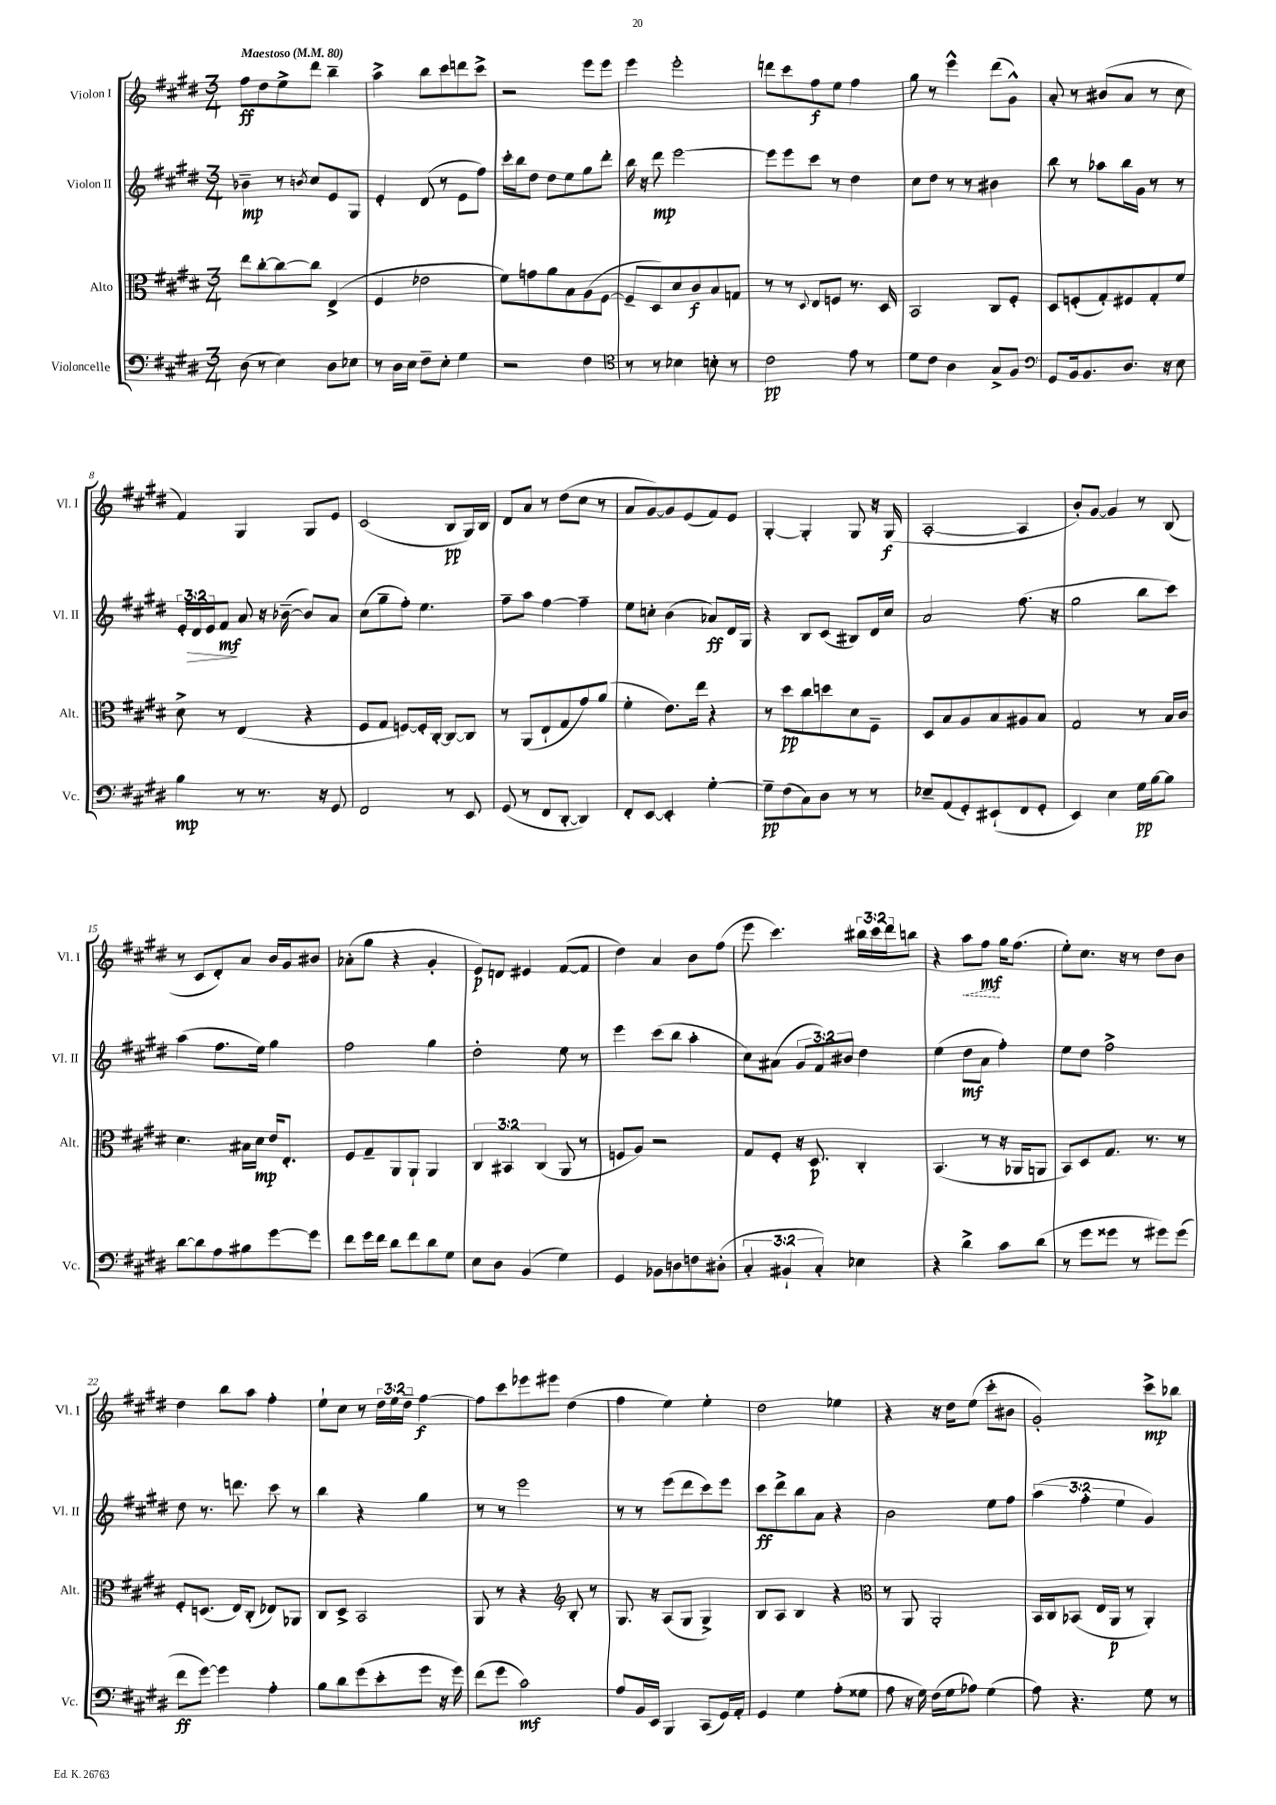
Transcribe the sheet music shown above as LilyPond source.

<<
\new StaffGroup <<
\new Staff = "s0" \with { instrumentName = "Violon I" shortInstrumentName = "Vl. I" } {
    \clef treble \key e \major \numericTimeSignature \time 3/4 \override Staff.TupletNumber.text = #tuplet-number::calc-fraction-text \tempo "Maestoso" 4 = 80
    fis''8\ff dis''8 e''8-> dis'''8 b''4-- |
    a''4-> b''8 cis'''8 d'''8 cis'''8-> |
    r2 e'''8 e'''8 |
    e'''4 e'''2-. |
    d'''8 cis'''8 fis''8\f e''8 fis''4 |
    gis''8 r8 e'''4-^ dis'''8( gis'8-^) |
    a'8-. r8 bis'8( a'8 r8 cis''8 |
    fis'4) gis4 gis8 e'8 |
    cis'2( b8\pp gis16) b16 |
    dis'8 a'8 r8 dis''8( cis''8 r8 |
    a'8 gis'8~) gis'8 e'8( fis'8) e'8 |
    gis4~-. gis4-. gis8 r16 gis16\f( |
    a2~-. a4 |
    b'8-.) gis'8~ gis'4 r8 b8( |
    r8 cis'8 dis'8-.) a'8 b'16 gis'16 bis'8 |
    aes'8-.( gis''8 r4 gis'4-. |
    e'8\p) d'8 eis'4 fis'8~( fis'8 |
    dis''4) a'4 b'8 fis''8( |
    e'''8 cis'''4.) \tuplet 3/2 { bis''16 cis'''16 dis'''16 } b''8 |
    r4 \once \override Hairpin.style = #'dashed-line a''8\< fis''8\mf\! gis''16 fis''8.( |
    e''8-.) cis''8. r16 r8 dis''8 b'8 |
    dis''4 b''8 a''8 fis''4-. |
    e''8-! cis''8 r8 \tuplet 3/2 { dis''16 e''16 dis''16-- } fis''4~\f |
    fis''8 cis'''8 ees'''8 eis'''8 dis''4( |
    fis''4 e''4) e''4-. |
    dis''2 ees''4 |
    r4 r16 dis''16 e''8( cis'''8-. bis'8 |
    gis'2-.) cis'''8->\mp bes''8 \bar "|." |
}
\new Staff = "s1" \with { instrumentName = "Violon II" shortInstrumentName = "Vl. II" } {
    \clef treble \key e \major \numericTimeSignature \time 3/4 \override Staff.TupletNumber.text = #tuplet-number::calc-fraction-text
    bes'4--\mp r8 \acciaccatura { b'8 } cis''8 e'8 gis8 |
    e'4-. dis'8( r8 e'8 fis''8) |
    cis'''16-. b''16 dis''8 dis''8 e''8 gis''8 dis'''8-. |
    b''16 r16 dis'''8\mp e'''2~ |
    e'''8 e'''8 cis'''8 r8 dis''4 |
    cis''8 dis''8 r8 r8 bis'4 |
    b''8 r8 aes''8 b''16 gis'16 r8 r8 |
    \tuplet 3/2 { e'16-. dis'16\> e'16 } fis'8\mf\! a'8 r16 bes'16~--( bes'8) a'8 |
    cis''8( gis''8-- fis''8-.) e''4. |
    fis''8-- a''8 fis''4~ fis''4-- |
    e''8 c''8-. b'4( aes'8\ff) dis'16 gis16 |
    r4 b8 cis'8( bis8) dis'16 cis''16 |
    a'2 fis''8.( r16 |
    gis''2 b''8 cis'''8) |
    a''4( fis''8. e''16) gis''4 |
    fis''2 gis''4 |
    dis''2-. e''8 r8 |
    e'''4 cis'''8( b''8 a''4-. |
    cis''8) ais'8( \tuplet 3/2 { gis'8 fis'8) bis'8 } dis''4 |
    e''4( dis''8\mf a'8 fis''4-.) |
    e''8 dis''8 fis''2-> |
    dis''8 r8. d'''8. cis'''8 r8 |
    b''4 r4 gis''4 |
    r8 r8 e'''2 |
    r8 r8 e'''8( dis'''8 cis'''8) e'''8 |
    cis'''8\ff dis'''8-> b''8 a'8 r4 |
    b'2 e''8 fis''8 |
    \tuplet 3/2 { a''4( fis''4-. e''4 } gis'4) \bar "|." |
}
\new Staff = "s2" \with { instrumentName = "Alto" shortInstrumentName = "Alt." } {
    \clef alto \key e \major \numericTimeSignature \time 3/4 \override Staff.TupletNumber.text = #tuplet-number::calc-fraction-text
    e''8 cis''8~-. cis''8~ cis''8 e4->( |
    fis4 ees'2 |
    fis'8) g'8 a'8 b8 a8( fis8~ |
    fis8-- dis8) dis'8 cis'8\f b8 g8 |
    r8 r8 \appoggiatura { dis8 } e8 f8 r8. dis16 |
    b,2 cis8 fis8-. |
    dis8 f8-.( gis8-.) fis8 gis8-. fis'8 |
    dis'8-> r8 e4( r4 |
    fis8 gis8 f8~) f16-. cis16~-. cis8~ cis8 |
    r8 a,8( e8-! gis8 gis'8) a'8( |
    fis'4-. e'8.) e''16 r4 |
    r8 dis''8\pp cis''8 d''8 dis'8 fis8-- |
    dis8 b8 a8 b8 ais8 b8 |
    gis2 r8 b16 cis'16 |
    dis'4. bis16 dis'16\mp e'16 e8.-. |
    fis8 gis8-- a,8 a,8-! a,4 |
    \tuplet 3/2 { cis4 bis,4 cis4( } a,8 r8 |
    f8 a8) r2 |
    gis8 fis8-. r16 dis8.\p cis4-. |
    b,4.( r8 r16 aes,16 a,8 |
    b,8) dis8 gis8. r8. r8 |
    fis8-. d8.( e16) cis8-.( ees8) aes,8 |
    cis8 dis8-> b,2 |
    a,8 r8 r4 \clef treble b8-. r8 |
    gis8. r16 a8( gis8 gis4->) |
    b8 a8 b4 r4 |
    \clef alto r8 a,8 a,2-. |
    b,16 cis16 bes,8( e16 a,16\p r8 a,4-.) \bar "|." |
}
\new Staff = "s3" \with { instrumentName = "Violoncelle" shortInstrumentName = "Vc." } {
    \clef bass \key e \major \numericTimeSignature \time 3/4 \override Staff.TupletNumber.text = #tuplet-number::calc-fraction-text
    dis8( r8 e4) dis8 ees8 |
    r8 dis16 e16 fis8-- e8-. gis4 |
    r2 fis4 |
    \clef tenor r8 r8 bes4 b8-. r8 |
    cis'2\pp e'8 r8 |
    dis'8 cis'8 a4 gis8-> fis8 |
    \clef bass gis,8 b,16 b,8. dis8. r16 e8 |
    b4\mp r8 r8. r16 gis,8 |
    fis,2 r8 e,8 |
    gis,8( r8 fis,8 dis,8~-. dis,4) |
    fis,8-. e,8~ e,4-. gis4~-. |
    gis8--\pp fis8( cis8) dis8 r8 r8 |
    ees8-- a,8( gis,8-.) eis,8-!( fis,8 gis,8-. |
    e,4) e4 gis16\pp b16~ b8 |
    dis'8~ dis'8 a8 bis8 gis'8~ gis'8 |
    fis'8 gis'16 fis'16 dis'8 fis'8 dis'8 gis8 |
    e8 dis8 b,4( gis4) |
    gis,4 bes,8 d8 f8 dis8-.( |
    \tuplet 3/2 { cis4-. bis,4-! cis4-.) } ees4 |
    r4 dis'4-> cis'8 dis'8( |
    r8 gis'8 gisis'8 r8 gis'8) gis'8( |
    fis'8\ff gis'8~) gis'4 a4-. |
    b8 dis'8 gis'8( e'8-. gis'8 r16 gis'16) |
    fis'8( gis'8 cis'2\mf) |
    a8 b,16 e,16 b,,4 cis,8( gis,16) a,16-. |
    gis,4 gis4 a8-.( gisis8 |
    a8 r16 gis16) fis16( gis16 aes8) gis4( |
    a8) r4. gis8 r8 \bar "|." |
}
>>
>>
